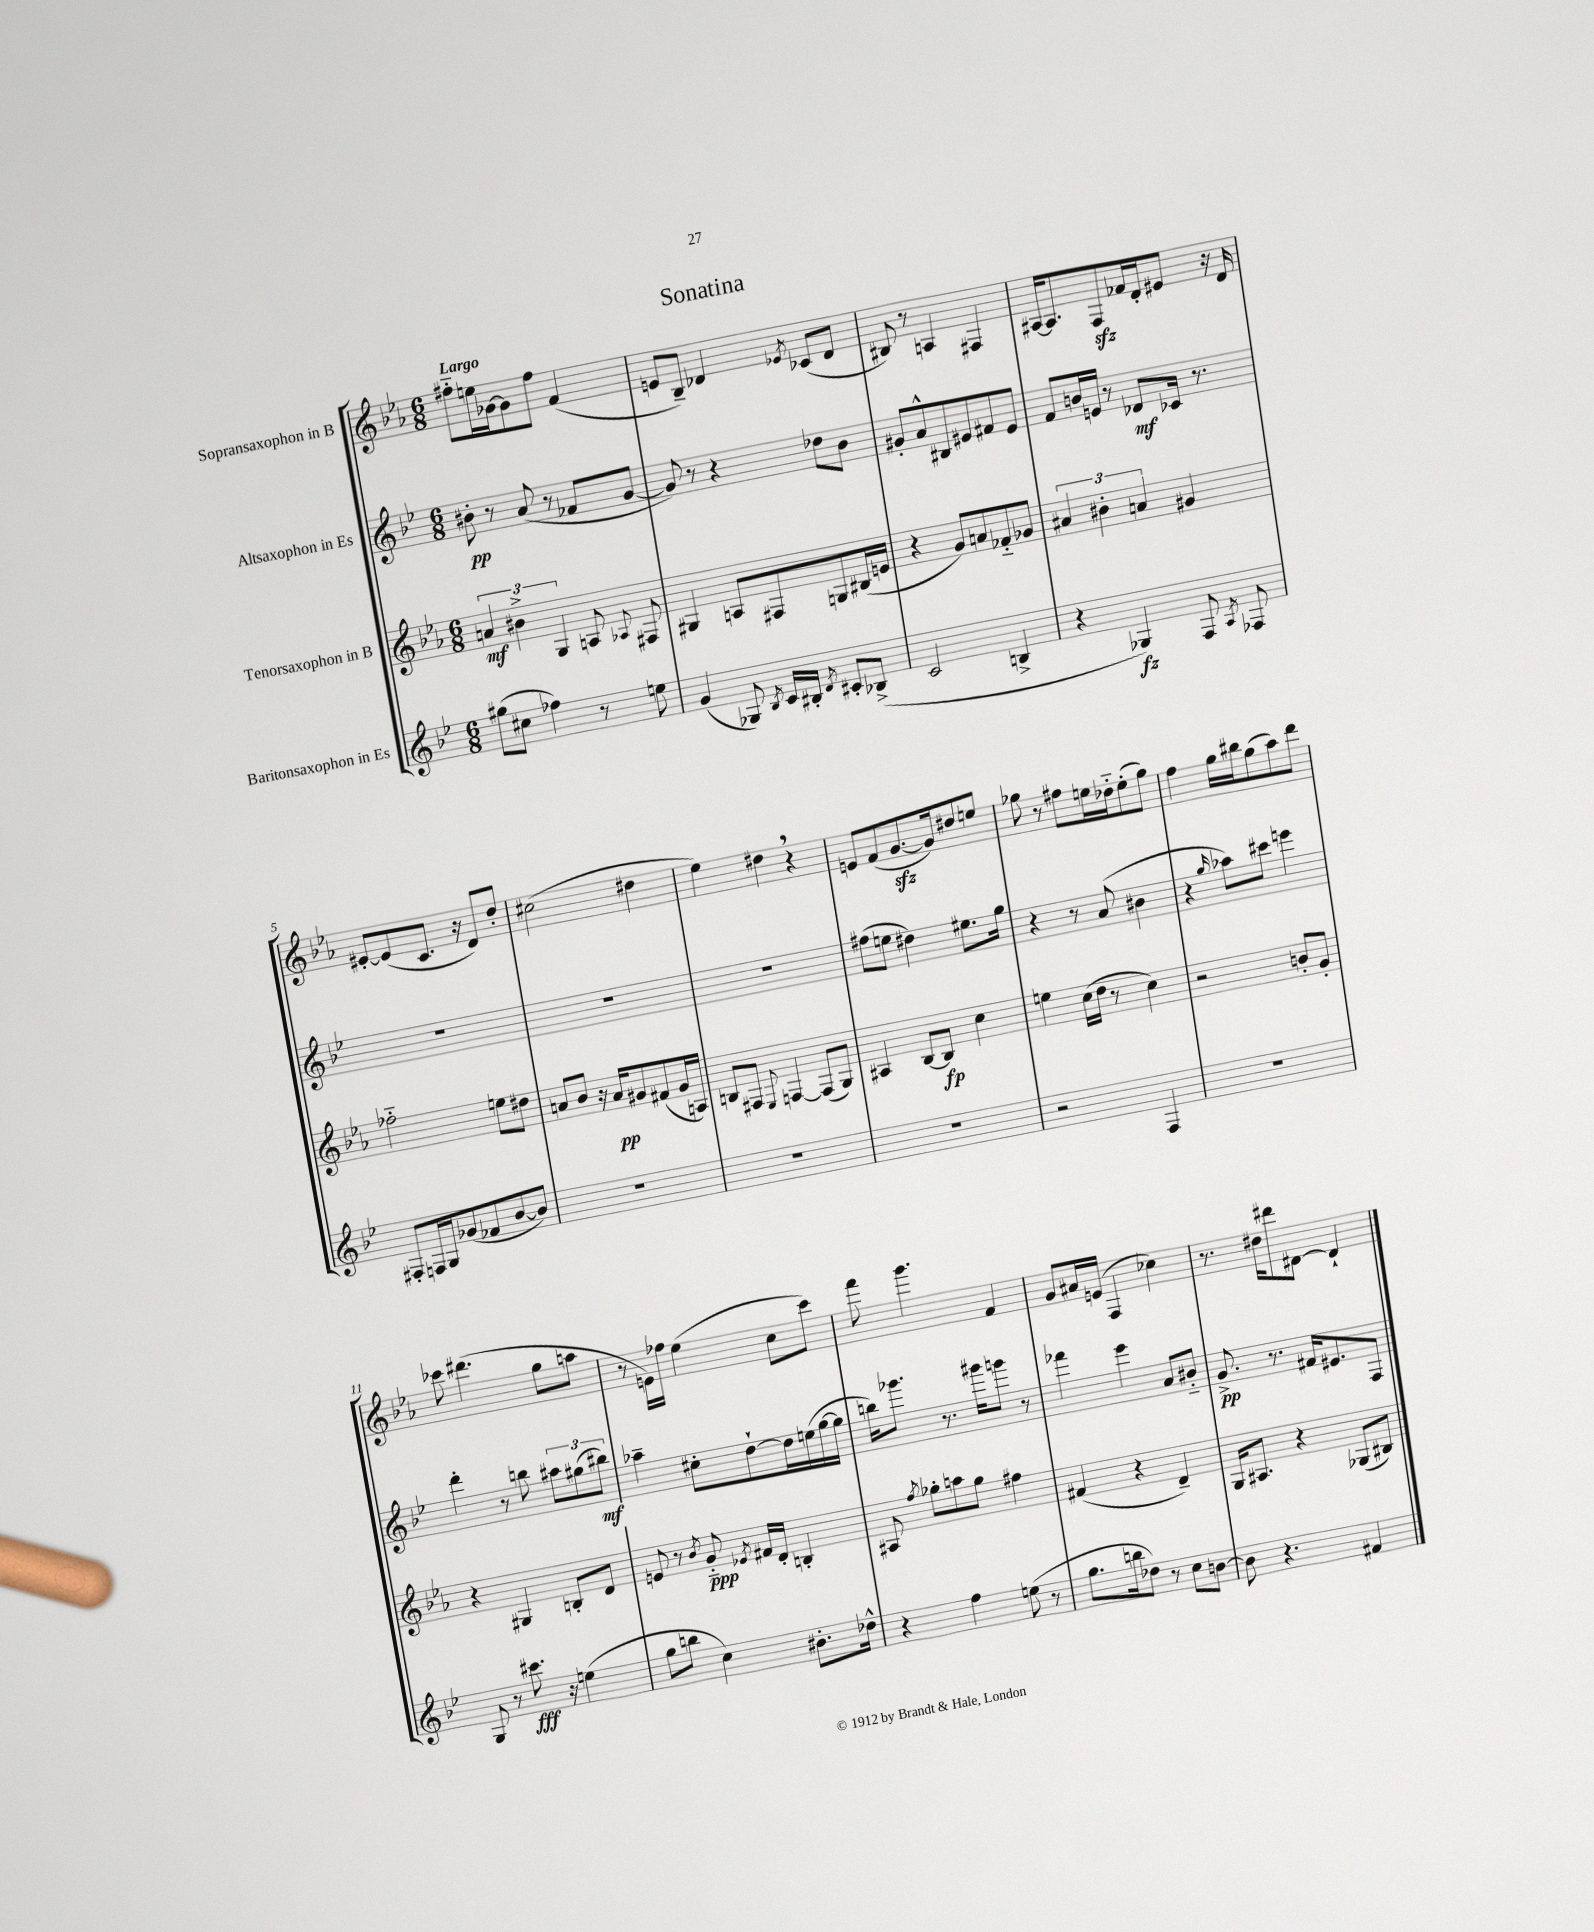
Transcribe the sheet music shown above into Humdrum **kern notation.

**kern	**kern	**kern	**kern
*staff4	*staff3	*staff2	*staff1
*clefG2	*clefG2	*clefG2	*clefG2
*k[b-e-]	*k[b-e-a-]	*k[b-e-]	*k[b-e-a-]
*M6/8	*M6/8	*M6/8	*M6/8
(8gg#\L	6a/	8b#'\	8ff#'~\L
8cc#\J	.	8r	16ee\L
.	6b#^\	.	.
.	.	.	[16g-\J
4ff-\)	.	(8a/	8g-\]
.	6G/	.	.
.	.	8r	8ff#\J
8r	8A/	8f-/L	(4f/
.	8qqA-/	.	.
8ee\	8F#/	[8g/J	.
=	=	=	=
(4g/	4G#/	8g/])	8e/L
.	.	8r	8B-~/J)
8G-/)	8A/L	4r	4d-/
8qB-/	.	.	.
16c/LL	8F#/	.	.
16B#'/JJ	.	.	.
8qd/	.	.	8qe-/
8c#'/L	8G/	8dd-\L	(8c-/L
(8B-^/J	(16B#/L	8b-\J	8d-/J
.	16e/JJ	.	.
=	=	=	=
2c/	4r	8g#'/L	8B#/)
.	.	8a^^/	8r
.	8g/L)	8B#/	4A/
.	8a/	8e#/	.
4B^/	8f-'~/	8f#/	4F#/
.	8g-/J	8e#/J	.
=	=	=	=
4r	6a#/	8f/L	[16A#/LK
.	.	.	8.A#/]
.	.	16b/L	.
.	6b#'\	.	.
.	.	16e/JJ	.
4G-/)	.	8r	8F/
.	6a/	.	.
.	.	8d-/L	16f-/L
.	.	.	16d'/J
8F/	4g#/	16c-/Jk	8e#/J
.	.	8.r	.
8qA/	.	.	.
8F-/	.	.	16r
.	.	.	16d/
=	=	=	=
8F#'/L	2ff-'~\	2.r	[8e#'/L
16F/L	.	.	(8e#/]
16G/J	.	.	.
(8g-/	.	.	8.c/J
8f-/	.	.	.
.	.	.	16r
[8b-/	8ee\L	.	8d/L)
8b-/]J)	8dd#\J	.	8dd'/J
=	=	=	=
2.r	8a/L	2.r	(2cc#\
.	8b-/J	.	.
.	16r	.	.
.	16a/LK	.	.
.	8g#/	.	.
.	(8f#/	.	4dd#\
.	16g#/L	.	.
.	16A/JJ)	.	.
=	=	=	=
2.r	8B/L	2.r	4ee-\)
.	8F#/J	.	.
.	8qqE-/	.	.
.	[4F/	.	4dd#\
.	(8F/]L	.	4r
.	8G/J)	.	.
=	=	=	=
2.r	4A#/	(8ff#\L	8e/L
.	.	8ee\J	(8f/
.	[8B-/L	4dd#\)	[8.g/
.	8B-/]J	.	.
.	.	.	16g/]k)
.	4cc\	8.ee#\L	8dd#/
.	.	.	8ee/J
.	.	16gg\Jk	.
=	=	=	=
2r	4ee\	4r	8gg-\
.	.	.	8r
.	(16cc\LL	8r	8ff#\L
.	16dd\JJ	.	.
.	8r	(8a/	16ee\L
.	.	.	16dd-'~\J
4F/	4cc\)	4b#\	(8ee'\
.	.	.	8gg-\J)
=	=	=	=
2.r	2r	4r	4ff\
.	.	16qqgg/	.
.	.	8aa-\L)	16gg\LL
.	.	.	16bb#\J
.	.	8ccc#\J	(8gg\
.	8b'/L	4eee\	8aa-\)
.	8g'/J	.	8ddd\J
=	=	=	=
8G/	4r	4ddd'\	8ccc-\
8r	.	.	(4.ddd#\
8.ccc#\	4G#/	8r	.
.	.	8bb\	.
16r	.	.	.
(4ee\	8B'/L	12aa#\L	8gg\L
.	.	(12gg#\	.
.	8d/J	.	8aa\J
.	.	12bb#\J)	.
=	=	=	=
8gg\L	8e/	4aa-~\	8r
8bb\J	8r	.	16e\LL)
.	.	.	16ff-\JJ
.	8qb-/	.	.
4cc\)	8g'~/	8cc#'\L	(4ee-\
.	8qe-/	.	.
.	16f#/LL	[8dd`\	.
.	16d'/JJ	.	.
8.b#'\L	4B'/	16dd\]L	8cc\L
.	.	(16ee\	.
.	.	[16gg\	8ccc\J)
16dd-^^\Jk	.	16gg\]JJ	.
=	=	=	=
4r	8A#/	16bb\LK)	8fff\
.	.	8.ggg-\J	.
.	8qff/	.	.
.	8gg-'\L	.	4.ggg\
4ff\	8aa\	8.r	.
.	8gg-\J	.	.
.	.	16ggg#\LK	.
(8ee\	4ff#\	8ggg\J	4f/
8r	.	8r	.
=	=	=	=
8.gg\L	(4f#/	4fff-\	8g/L
.	.	.	16a#/L
16bb\k	.	.	(16e/JJ
8dd-\J)	4r	4eee-\	4F/
8r	.	.	.
8cc\L	4d~/)	8a/L	4cc-\)
[8b\J	.	8b#'~/J	.
=	=	=	=
8b\]	16G/LK	8.g^/	8.r
.	8.A#/J	.	.
4.r	.	.	.
.	.	8.r	16dd#\LK
.	4r	.	8ddd#\
.	.	16f#/LK	[8d#\J
.	.	8.e#/	.
4f#/	(8G-/L	.	4d#`/]
.	8B#/J)	8F/J	.
==	==	==	==
*-	*-	*-	*-
